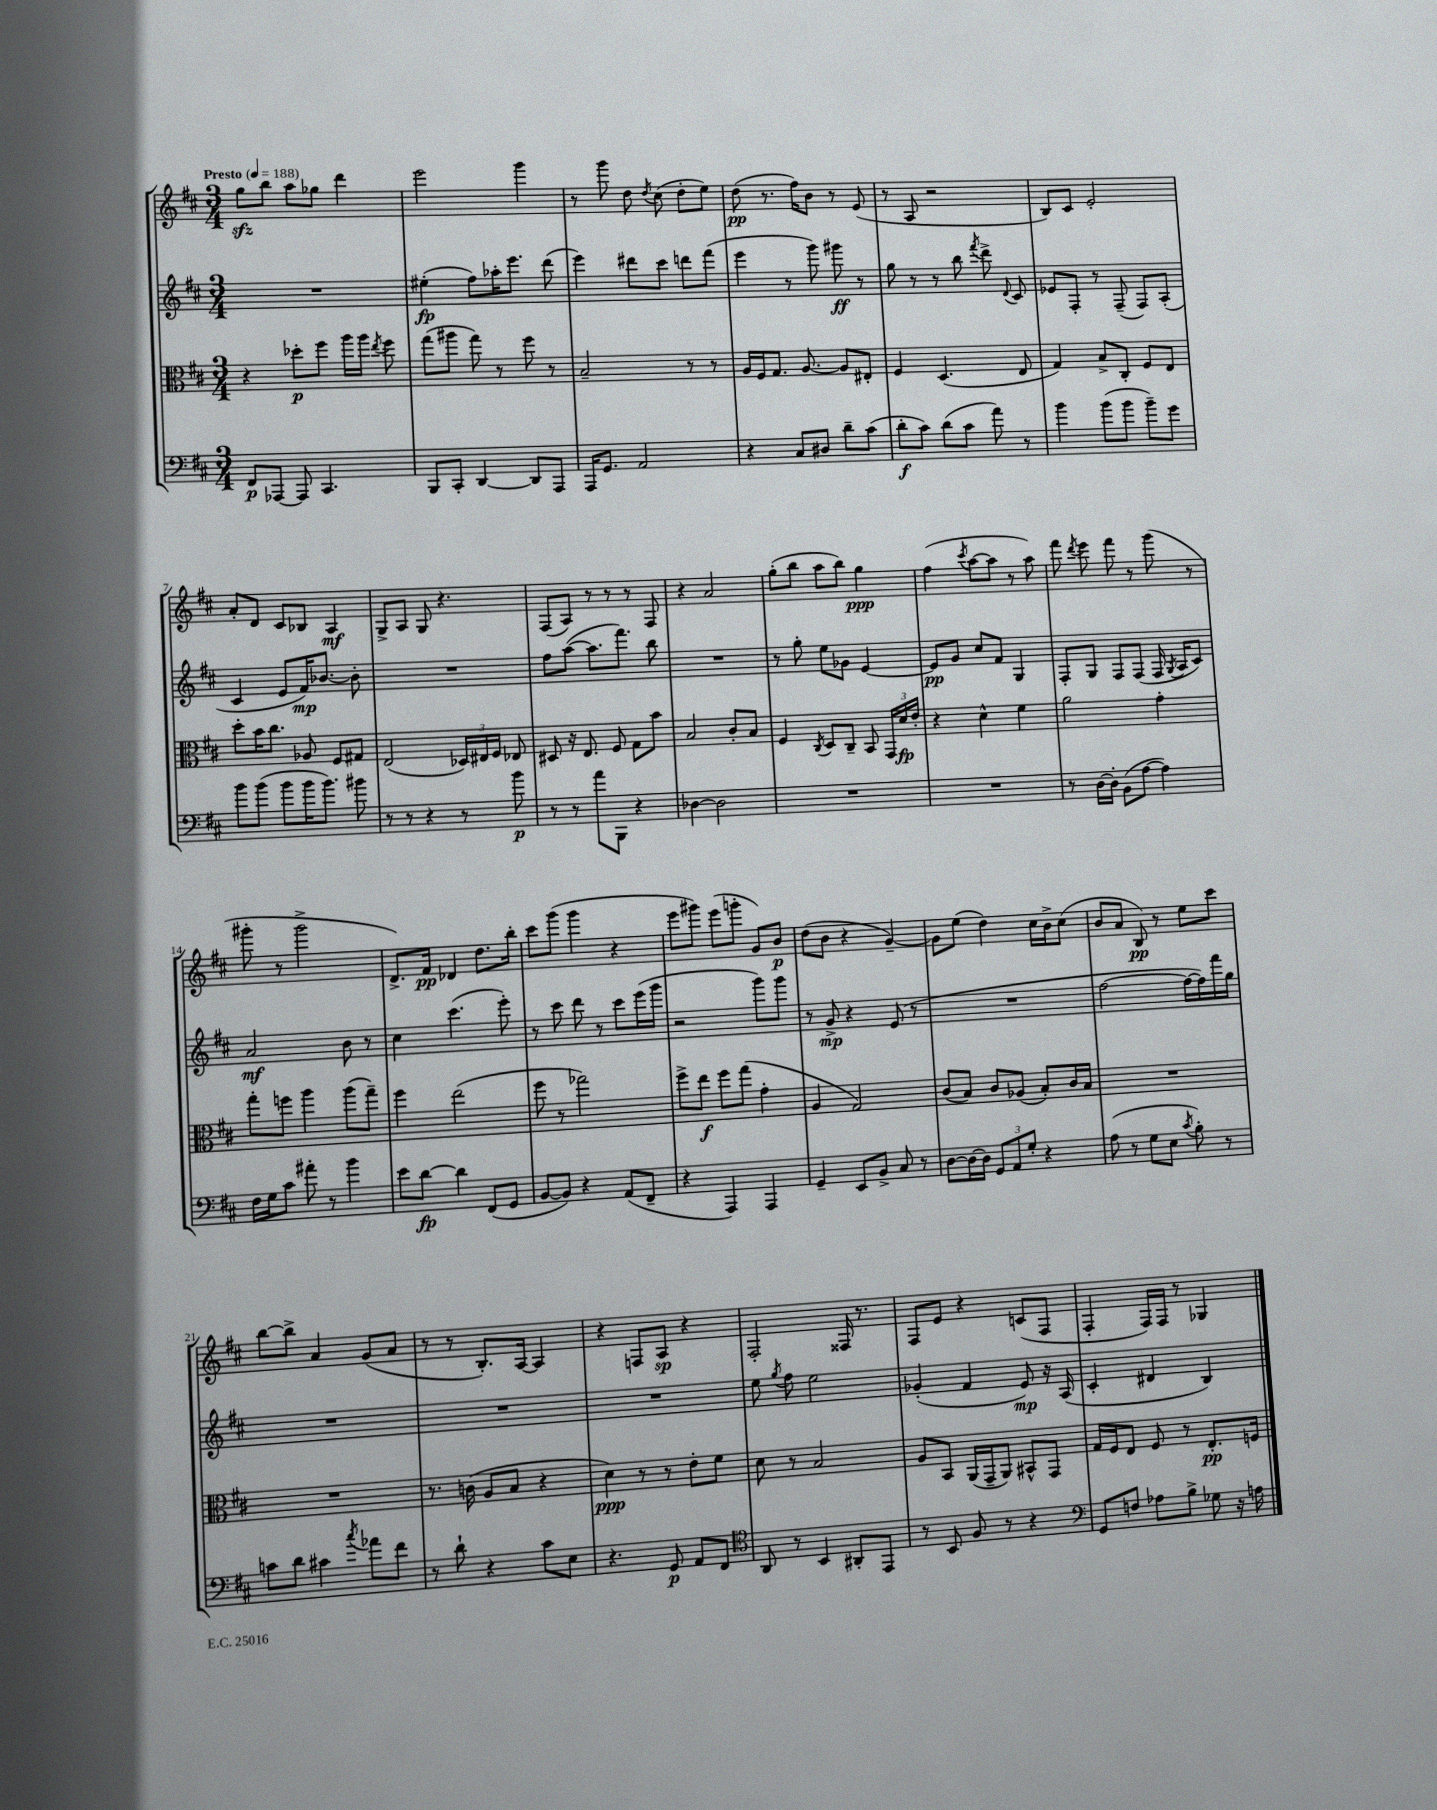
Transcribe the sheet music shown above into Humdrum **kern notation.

**kern	**dynam	**kern	**dynam	**kern	**dynam	**kern	**dynam
*part4	*part4	*part3	*part3	*part2	*part2	*part1	*part1
*staff4	*staff4	*staff3	*staff3	*staff2	*staff2	*staff1	*staff1
*clefF4	*	*clefC3	*	*clefG2	*	*clefG2	*
*k[f#c#]	*	*k[f#c#]	*	*k[f#c#]	*	*k[f#c#]	*
*M3/4	*	*M3/4	*	*M3/4	*	*M3/4	*
*MM188	*	*MM188	*	*MM188	*	*MM188	*
=1	=1	=1	=1	=1	=1	=1	=1
!	!	!	!	!	!	!LO:TX:a:B:t=Presto	!
8FF#/L	p	4r	.	2.r	.	8ggzz\L	.
[8AAA-X/J	.	.	.	.	.	8bb\J	.
8AAA-/]	.	8dd-X'\L	p	.	.	8aa\L	.
4.CC#/	.	8ff#\J	.	.	.	8gg-X\J	.
.	.	16aa\LL	.	.	.	4ddd\	.
.	.	16aa\JJ	.	.	.	.	.
.	.	8qee/	.	.	.	.	.
.	.	8ff#\	.	.	.	.	.
=2	=2	=2	=2	=2	=2	=2	=2
8BBB/L	.	(8gg\L	.	(4ee#X'\	fp	2eee\	.
8CC#'/J	.	8aa#X\J	.	.	.	.	.
[4DD/	.	8gg\)	.	8ff#\L)	.	.	.
.	.	8r	.	16aa-X'\K	.	.	.
.	.	.	.	8.eee\J	.	.	.
8DD/L]	.	8ff#\	.	.	.	4ggg\	.
8AAA/J	.	8r	.	(8ddd\	.	.	.
=3	=3	=3	=3	=3	=3	=3	=3
16AAA/KL	.	2B~/	.	4eee\)	.	8r	.
8.GG/J	.	.	.	.	.	.	.
.	.	.	.	.	.	8ggg\	.
2AA/	.	.	.	8ddd#X\L	.	8dd\	.
.	.	.	.	.	.	8qdd/	.
.	.	.	.	8ccc#\J	.	(8cc#\	.
.	.	8r	.	8dddn\L	.	8dd'\L	.
.	.	8r	.	(8fff#\J	.	8ee\J)	.
=4	=4	=4	=4	=4	=4	=4	=4
4r	.	16A/LL	.	4eee\	.	(8dd\	pp
.	.	16F#/J	.	.	.	.	.
.	.	8.G/J	.	.	.	8.r	.
8C#/L	.	.	.	8r	.	.	.
.	.	[8.A/	.	.	.	16ff#\KL)	.
8D#X/J	.	.	.	8ggg\)	.	8b\J	.
8d~\L	.	8A/L]	.	8ggg#X\	ff	8r	.
(8c#\J	.	8E#X'/J	.	8r	.	(8e/	.
=5	=5	=5	=5	=5	=5	=5	=5
8d'\L	f	4F#/	.	8gg\	.	8r	.
8c#\J)	.	.	.	8r	.	8A/	.
(8d\L	.	(4.D/	.	8r	.	2r	.
8c#\J	.	.	.	8bb\	.	.	.
.	.	.	.	8qfff#/	.	.	.
8a\)	.	.	.	8ddd^\	.	.	.
.	.	.	.	8qqd/	.	.	.
8r	.	8E/	.	8c#/	.	.	.
=6	=6	=6	=6	=6	=6	=6	=6
4b\	.	4G/)	.	8e-X/L	.	8B/L)	.
.	.	.	.	8F#'/J	.	8c#/J	.
(8b\L	.	8B^/L	.	8r	.	2e'/	.
8b\J	.	8C#'/J	.	(8F#~/	.	.	.
8b~\L)	.	8F#/L	.	8F#/L)	.	.	.
8g\J	.	8E/J	.	(8A'/J	.	.	.
!!LO:LB:g=z
=7	=7	=7	=7	=7	=7	=7	=7
8b\L	.	8dd'\L	.	4c#/	.	8a'/L	.
(8b\J	.	16b\K	.	.	.	8d/J	.
.	.	8.cc#\J	.	.	.	.	.
8b\L	.	.	.	8e/L	.	8c#/L	.
16b\K	.	8A-X/	.	16f#/K)	mp	8B-X/J	.
8.b\J)	.	.	.	[8.b-X/J	.	.	.
.	.	8F#/L	.	.	.	4A/	mf
8b#X\	.	8G#X/J	.	8b-'\]	.	.	.
=8	=8	=8	=8	=8	=8	=8	=8
8r	.	(2E/	.	2.r	.	8G^/L	.
8r	.	.	.	.	.	8A/J	.
4r	.	.	.	.	.	8G/	.
.	.	.	.	.	.	4.r	.
8r	.	24D-X/LL)	.	.	.	.	.
.	.	24E#X/	.	.	.	.	.
.	.	24F#/JJ	.	.	.	.	.
8b\	p	8E-X/	.	.	.	.	.
=9	=9	=9	=9	=9	=9	=9	=9
8r	.	8D#X/	.	8ff#\L	.	(8F#/L	.
8r	.	16r	.	([8aa\J	.	8A/J)	.
.	.	8.E/	.	.	.	.	.
8a\L	.	.	.	8.aa\L]	.	8r	.
8BBB\J	.	8F#/	.	.	.	8r	.
.	.	.	.	8.fff#\J)	.	.	.
4r	.	8G\L	.	.	.	8r	.
.	.	8b\J	.	8bb\	.	8F#/	.
=10	=10	=10	=10	=10	=10	=10	=10
[4D-X\	.	2B/	.	2.r	.	4r	.
2D-\]	.	.	.	.	.	2a/	.
.	.	8c#'/L	.	.	.	.	.
.	.	8B/J	.	.	.	.	.
=11	=11	=11	=11	=11	=11	=11	=11
2.r	.	4F#/	.	8r	.	(8gg'\L	.
.	.	.	.	8gg'\	.	8bb\J	.
.	.	8qC#/	.	.	.	.	.
.	.	8D/L	.	8ee\L	.	8aa\L	.
.	.	8C#~/J	.	8g-X\J	.	8bb\J)	.
.	.	8BB/	.	[4e/	.	4gg\	ppp
.	.	24GG/LL	.	.	.	.	.
.	.	24d/	fp	.	.	.	.
.	.	24e'/JJ	.	.	.	.	.
=12	=12	=12	=12	=12	=12	=12	=12
2.r	.	4r	.	8e/L]	pp	(4ff#\	.
.	.	.	.	8g/J	.	.	.
.	.	.	.	.	.	8qccc#/	.
.	.	4d^^\	.	8cc#/L	.	[8aa\L	.
.	.	.	.	8f#/J	.	8aa\J]	.
.	.	4f#\	.	4G/	.	8r	.
.	.	.	.	.	.	8aa\)	.
=13	=13	=13	=13	=13	=13	=13	=13
8r	.	2a\	.	8F#'/L	.	8fff#\	.
.	.	.	.	.	.	8qddd/	.
[16D\LL	.	.	.	8G/J	.	8eee\	.
16D'\JJ]	.	.	.	.	.	.	.
(8BB\L	.	.	.	8F#/L	.	8fff#\	.
[8A\J	.	.	.	(8F#/J	.	8r	.
4A\])	.	4g'\	.	16F#/	.	(8ggg\	.
.	.	.	.	8qG/	.	.	.
.	.	.	.	16A/KL	.	.	.
.	.	.	.	8c#/J)	.	8r	.
!!LO:LB:g=z
=14	=14	=14	=14	=14	=14	=14	=14
16F#\LL	.	8gg'\L	.	2a/	mf	8ggg#X'\	.
16G\J	.	.	.	.	.	.	.
8c#\J	.	8ffn\J	.	.	.	8r	.
8a#X'\	.	4aa\	.	.	.	2ggg#^\	.
8r	.	.	.	.	.	.	.
4b\	.	(8aa\L	.	8b\	.	.	.
.	.	8gg~\J)	.	8r	.	.	.
=15	=15	=15	=15	=15	=15	=15	=15
8e\L	.	4ff#\	.	4cc#\	.	8.d^/L)	.
[8d\J	fp	.	.	.	.	.	.
.	.	.	.	.	.	16f#/Jk	pp
4d\]	.	(2ee\	.	(4.ccc#\	.	4d-X/	.
(8FF#/L	.	.	.	.	.	8.dd\L	.
8GG/J	.	.	.	8eee'\)	.	.	.
.	.	.	.	.	.	16bb'\Jk	.
=16	=16	=16	=16	=16	=16	=16	=16
[8BB/L	.	8ff#\	.	8r	.	8ccc#\L	.
8BB/J])	.	8r	.	8ccc#\	.	(8ggg\J	.
4r	.	2gg-X\)	.	8ddd\	.	4ggg\	.
.	.	.	.	8r	.	.	.
(8AA/L	.	.	.	8ccc#\L	.	4r	.
8FF#~/J	.	.	.	(16eee\L	.	.	.
.	.	.	.	16ggg\JJ	.	.	.
=17	=17	=17	=17	=17	=17	=17	=17
4r	.	8ff#^\L	.	2r	.	8eee\L	.
.	.	8ee\J	f	.	.	8ggg#X\J)	.
4AAA/)	.	8ff#\L	.	.	.	(8eee\L	.
.	.	(8gg\J	.	.	.	8gggn'\J	.
4AAA/	.	4g'\	.	8ggg\L)	.	8g/L)	.
.	.	.	.	8ggg\J	.	8b/J	p
=18	=18	=18	=18	=18	=18	=18	=18
4GG~/	.	4A/	.	8r	.	(8dd\L	.
.	.	.	.	8g^/	mp	8b\J	.
8EE/L	.	2G/)	.	4r	.	4r	.
8BB^/J	.	.	.	.	.	.	.
8C#/	.	.	.	(8e/	.	[4g~/)	.
8r	.	.	.	8r	.	.	.
=19	=19	=19	=19	=19	=19	=19	=19
[8D\L	.	(8c#/L	.	2.r	.	8g\L]	.
16D\L_	.	8B/J)	.	.	.	(8ee\J	.
16D\JJ]	.	.	.	.	.	.	.
12GG/L	.	8c#/L	.	.	.	4dd\)	.
12AA/	.	.	.	.	.	.	.
.	.	(8A-X/J	.	.	.	.	.
12G'/J	.	.	.	.	.	.	.
4r	.	8B'/L)	.	.	.	16cc#\LL	.
.	.	.	.	.	.	16b^\J	.
.	.	16c#/L	.	.	.	(8cc#\J	.
.	.	16B/JJ	.	.	.	.	.
=20	=20	=20	=20	=20	=20	=20	=20
(8A\	.	2.r	.	[2ff#\	.	8b/L	.
8r	.	.	.	.	.	8a/J	.
8G\L	.	.	.	.	.	8B/)	pp
8E\J	.	.	.	.	.	8r	.
8qc#/	.	.	.	.	.	.	.
8B'\)	.	.	.	16ff#\LL_	.	8ee\L	.
.	.	.	.	16ff#\])	.	.	.
8r	.	.	.	16fff#\	.	8ccc#\J	.
.	.	.	.	16gg\JJ	.	.	.
!!LO:LB:g=z
=21	=21	=21	=21	=21	=21	=21	=21
8cn\L	.	2.r	.	2.r	.	[8bb\L	.
8d\J	.	.	.	.	.	8bb^\J]	.
4c#X\	.	.	.	.	.	4a/	.
8qcc#/	.	.	.	.	.	.	.
8a-X\L	.	.	.	.	.	(8g/L	.
8f#\J	.	.	.	.	.	8a/J	.
=22	=22	=22	=22	=22	=22	=22	=22
8r	.	8.r	.	2.r	.	8r	.
8d`\	.	.	.	.	.	8r	.
.	.	(16cn\	.	.	.	.	.
4r	.	8A/L	.	.	.	8.B'/L)	.
.	.	8B/J	.	.	.	.	.
.	.	.	.	.	.	[16A/Jk	.
8c#\L	.	4r	.	.	.	4A/]	.
8E\J	.	.	.	.	.	.	.
=23	=23	=23	=23	=23	=23	=23	=23
4.r	.	4d\)	ppp	2.r	.	4r	.
.	.	8r	.	.	.	8Fn/L	.
8GG/	p	8r	.	.	.	8A/J	sp
8AA/L	.	8e'\L	.	.	.	4r	.
8FF#/J	.	8f#\J	.	.	.	.	.
=24	=24	=24	=24	=24	=24	=24	=24
*clefC4	*	*	*	*	*	*	*
8AA/	.	8d\	.	8ee\	.	2F#'/	.
.	.	.	.	8qgg/	.	.	.
8r	.	8r	.	8ff#\	.	.	.
4BB/	.	2B/	.	2ee\	.	.	.
8AA#X'/L	.	.	.	.	.	16F##X/	.
.	.	.	.	.	.	8.r	.
8EE/J	.	.	.	.	.	.	.
=25	=25	=25	=25	=25	=25	=25	=25
8r	.	8A/L	.	(4g-X'/	.	8F#/L	.
8BB/	.	8BB/J	.	.	.	8e/J	.
8F#/	.	(16AA/LL	.	4f#/	.	4r	.
.	.	16GG~/J	.	.	.	.	.
8r	.	8AA/J)	.	.	.	.	.
4r	.	8BB#X^^/L	.	8e/)	mp	(8cn/L	.
.	.	8GG/J	.	16r	.	8F#/J	.
.	.	.	.	(16A/	.	.	.
=26	=26	=26	=26	=26	=26	=26	=26
*clefF4	*	*	*	*	*	*	*
8GG/L	.	16G/LL	.	4c#'/	.	4F#'/	.
.	.	16F#/J	.	.	.	.	.
8Fn/J	.	8E/J	.	.	.	.	.
8A-X\L	.	8F#/	.	4d#X/	.	16F#/LL)	.
.	.	.	.	.	.	16F#/JJ	.
8B^\J	.	8r	.	.	.	8r	.
8G-X\	.	8.E'/L	pp	4B/)	.	4G-X/	.
16r	.	.	.	.	.	.	.
16An\	.	16Fn/Jk	.	.	.	.	.
==	==	==	==	==	==	==	==
*-	*-	*-	*-	*-	*-	*-	*-
